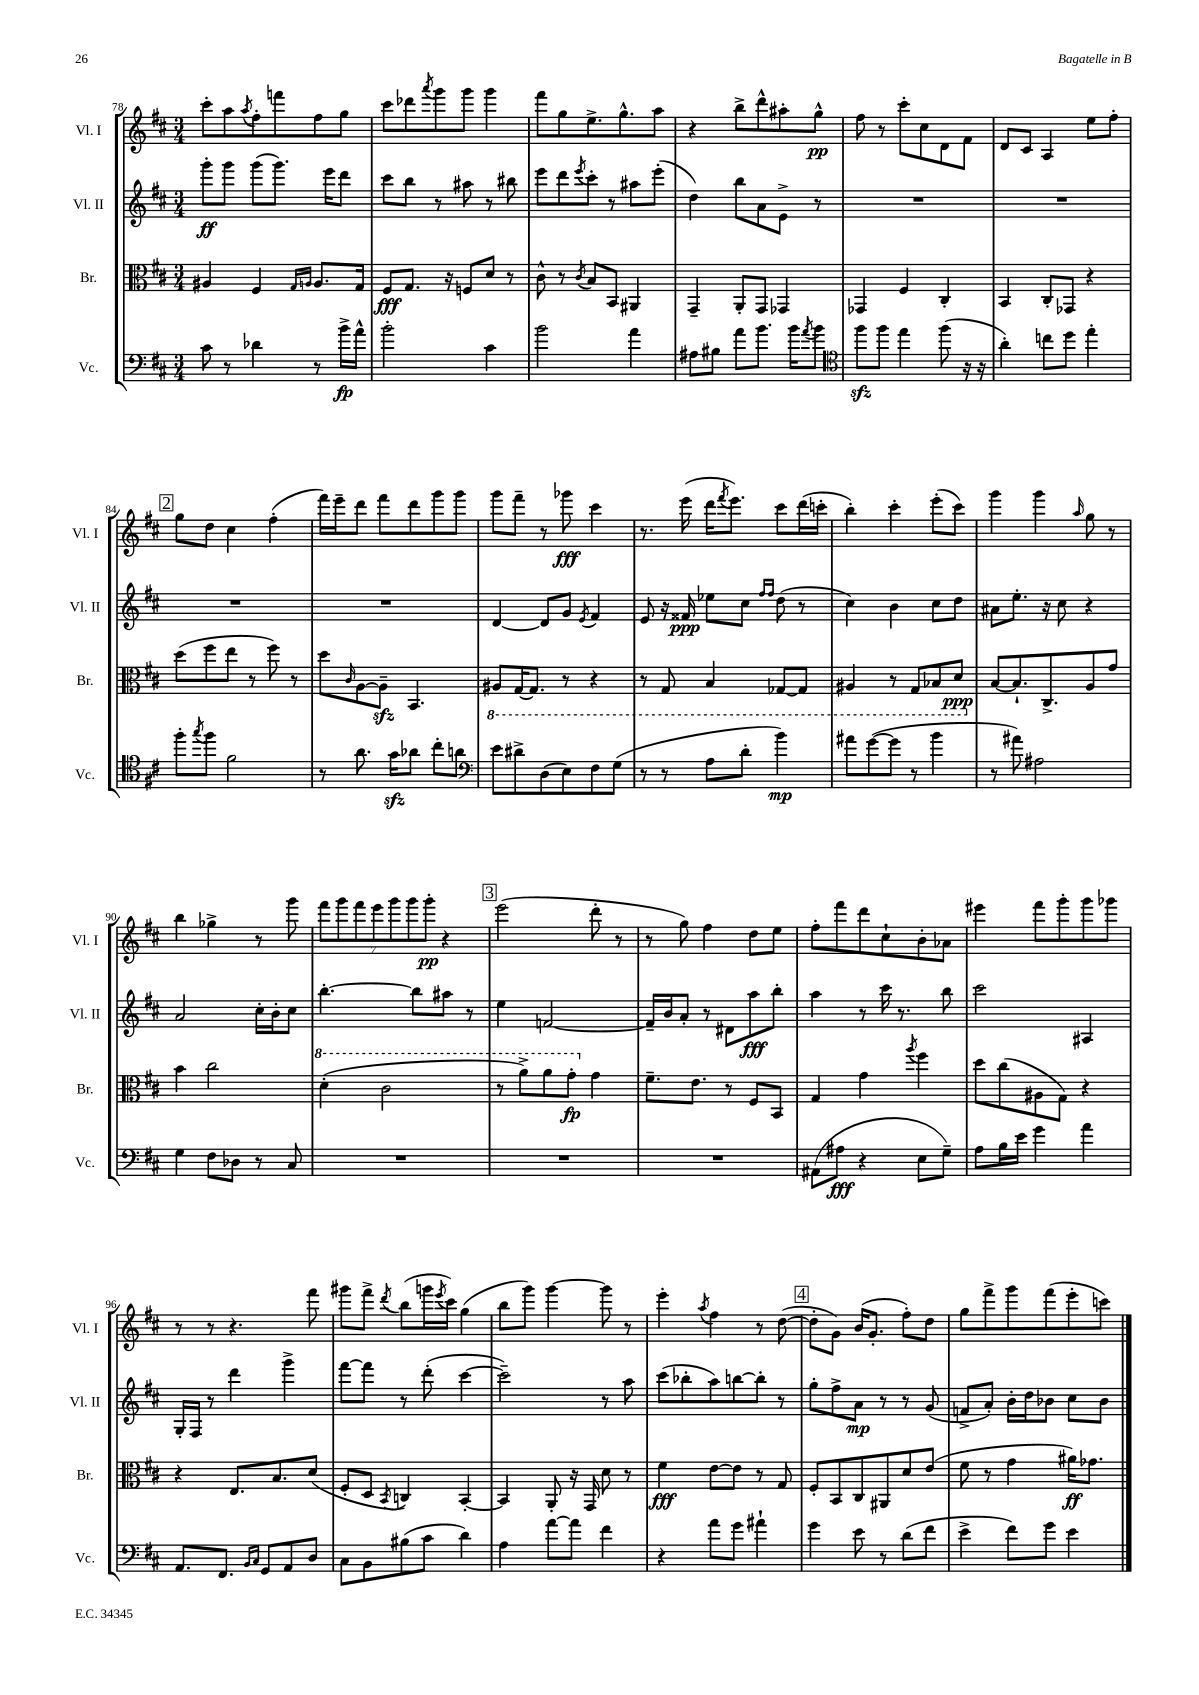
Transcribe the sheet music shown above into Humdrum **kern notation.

**kern	**kern	**kern	**kern
*staff4	*staff3	*staff2	*staff1
*clefF4	*clefC3	*clefG2	*clefG2
*k[f#c#]	*k[f#c#]	*k[f#c#]	*k[f#c#]
*M3/4	*M3/4	*M3/4	*M3/4
8c#	4A#	8ggg'	8ccc#'
8r	.	8ggg	8aa
.	.	.	8qaa
4d-	4F#	(8ggg	8ff#'
.	.	8.ggg)	8fff
.	16qqG	.	.
.	16qqA	.	.
8r	8.A	.	8ff#
.	.	16eee	.
16b^	.	8ddd	8gg
16a^^	16G	.	.
=	=	=	=
2b'	8F#	8ccc#	8ccc#
.	8.G	8bb	8ddd-
.	.	.	8qaaa
.	.	8r	8ggg
.	16r	.	.
.	8F	8aa#	8ggg
4c#	8d	8r	4ggg
.	8r	8bb#	.
=	=	=	=
2b	8c#^^	8eee	8fff#
.	8r	8ddd	8gg
.	8qc#	8qeee	.
.	8B	8ccc#'	8.ee^
.	8BB	8r	.
.	.	.	8.gg^^
4a	4AA#	8aa#	.
.	.	(8eee'	8aa
=	=	=	=
8A#	4GG~	4dd)	4r
8B#	.	.	.
8a	8AA'	8bb	8bb^
8.b	8GG	8a	8ddd^^
.	4GG-	8e^	8aa#'
16b	.	.	.
8qa	.	.	.
8b	.	8r	8gg^^
=	=	=	=
*clefC4	*	*	*
8ff#	4GG-	2.r	8ff#
8ff#	.	.	8r
4ee	4F#	.	8ccc#'
.	.	.	8cc#
(8ff#	4C#'	.	8d
16r	.	.	8f#
16r	.	.	.
=	=	=	=
4a')	4BB	2.r	8d
.	.	.	8c#
8cc	8C#'	.	4A
8dd	8GG-	.	.
4ee'	4r	.	8ee
.	.	.	8ff#'
=	=	=	=
8ff#'	(8dd	2.r	8gg
8qgg	.	.	.
8ff#	8ff#	.	8dd
2f#	8ee	.	4cc#
.	8r	.	.
.	8ff#)	.	(4ff#'
.	8r	.	.
=	=	=	=
8r	8dd	2.r	16fff#)
.	.	.	16eee~
.	16qqc#	.	.
8.a	[8A	.	8ddd
.	8A~]	.	8fff#
16g	.	.	.
8a-	4.BB	.	8ddd
8cc#'	.	.	8ggg
8a	.	.	8ggg
=	=	=	=
*clefF4	*	*	*
8e	8AA#	[4d	8ggg
8d#^	[16GG	.	8fff#~
.	8.GG]	.	.
(8D	.	8d]	8r
8E)	8r	8g	8ggg-
.	.	8qe	.
8F#	4r	4f#	4ccc#
(8G	.	.	.
=	=	=	=
8r	8r	8e	8.r
8r	8GG	16r	.
.	.	16f##	(16eee
8A	4BB	8ee-	16ddd
.	.	.	8qfff#
.	.	.	8.eee)
8d'	.	8cc#	.
.	.	16qqff#	.
.	.	16qqff#	.
4b)	[8GG-	(8dd	8ccc#
.	8GG-]	8r	(16ddd
.	.	.	16ccc'
=	=	=	=
8a#	4AA#	4cc#)	4bb')
([8g	.	.	.
8g]	8r	4b	4ccc#'
8r	8GG	.	.
4b	8BB-	8cc#	(8eee'
.	8D	8dd	8ccc#)
=	=	=	=
8r	[8B	8a#	4ggg
8a#)	8.B`]	8.ee'	.
2A#	.	.	4ggg
.	8.C#^	16r	.
.	.	8cc#	.
.	.	.	16qqaa
.	8A	4r	8gg
.	8g	.	8r
=	=	=	=
4G	4b	2a	4bb
8F#	2cc#	.	4gg-^
8D-	.	.	.
8r	.	16cc#'	8r
.	.	16b'	.
8C#	.	8cc#	8ggg
=	=	=	=
2.r	(4dd'	[4.bb'	14fff#
.	.	.	14ggg
.	.	.	14fff#
.	.	.	14eee
.	2cc#	.	.
.	.	.	14ggg
.	.	.	14ggg
.	.	8bb]	.
.	.	.	14ggg'
.	.	8aa#	4r
.	.	8r	.
=	=	=	=
2.r	8r	4ee	(2eee
.	8aa^)	.	.
.	8aa	[2f	.
.	8gg'	.	.
.	4g	.	8ddd'
.	.	.	8r
=	=	=	=
2.r	8.f#~	16f~]	8r
.	.	16b	.
.	.	8a'	8gg)
.	8.e	.	.
.	.	8r	4ff#
.	8r	8d#	.
.	8F#	8aa	8dd
.	8BB	8bb'	8ee
=	=	=	=
(8AA#	4G	4aa	8ff#'
8A#	.	.	8fff#
4r	4g	8r	8ddd
.	.	16ccc#	8cc#`
.	.	8.r	.
.	8qaa	.	.
8E	4ff#	.	8b'
8G~)	.	8bb	8a-
=	=	=	=
8A	8dd	2ccc#	4eee#
16B	(8cc#	.	.
16e	.	.	.
4g	8A#	.	8fff#
.	8G)	.	8ggg'
4a	4r	4A#	8ggg
.	.	.	8ggg-
=	=	=	=
8.AA	4r	16G'	8r
.	.	16F#	.
.	.	8r	8r
8.FF#	.	.	.
.	8.E	4ddd	4.r
16qqBB	.	.	.
16qqC#	.	.	.
8GG	.	.	.
.	8.B	.	.
8AA	.	4ggg^	.
8D	(8d	.	8fff#
=	=	=	=
8C#	8F#'	[8fff#	8ggg#
8BB	8D	8fff#]	8fff#^
.	8qBB	.	8qddd
(8B#	4C)	8r	(8bb
8c#	.	(8ddd'	16ggg
.	.	.	8qeee
.	.	.	16ccc#)
4d)	[4BB'	[4ccc#	(4gg
=	=	=	=
4A	4BB]	2ccc#~])	8bb
.	.	.	8ggg)
[8a	8AA'	.	[4ggg
8a]	16r	.	.
.	16GG	.	.
4f#	8d	8r	8ggg]
.	8r	8aa	8r
=	=	=	=
4r	4f#	(8ccc#	4eee'
.	.	8bb-'	.
.	.	.	8qaa
8a	[8e	8aa)	4ff#
8g	8e]	[8bb	.
4a#`	8r	8bb']	8r
.	8G	8r	([8dd
=	=	=	=
4g	8F#'	8gg'	8dd']
.	8BB	8ff#^	8g)
8e	8C#	8a	(16b
.	.	.	8.g'
8r	8AA#	8r	.
(8d	8d	8r	8ff#')
8f#	(8e	(8g	8dd
=	=	=	=
4e^	8f#	8f^	8gg
.	8r	8a')	8fff#^
8f#)	4g	16b'	8ggg
.	.	16dd	.
8g	.	8b-	(8fff#
4e	16a#)	8cc#	8eee'
.	8.g-	.	.
.	.	8b-	8ccc)
==	==	==	==
*-	*-	*-	*-
